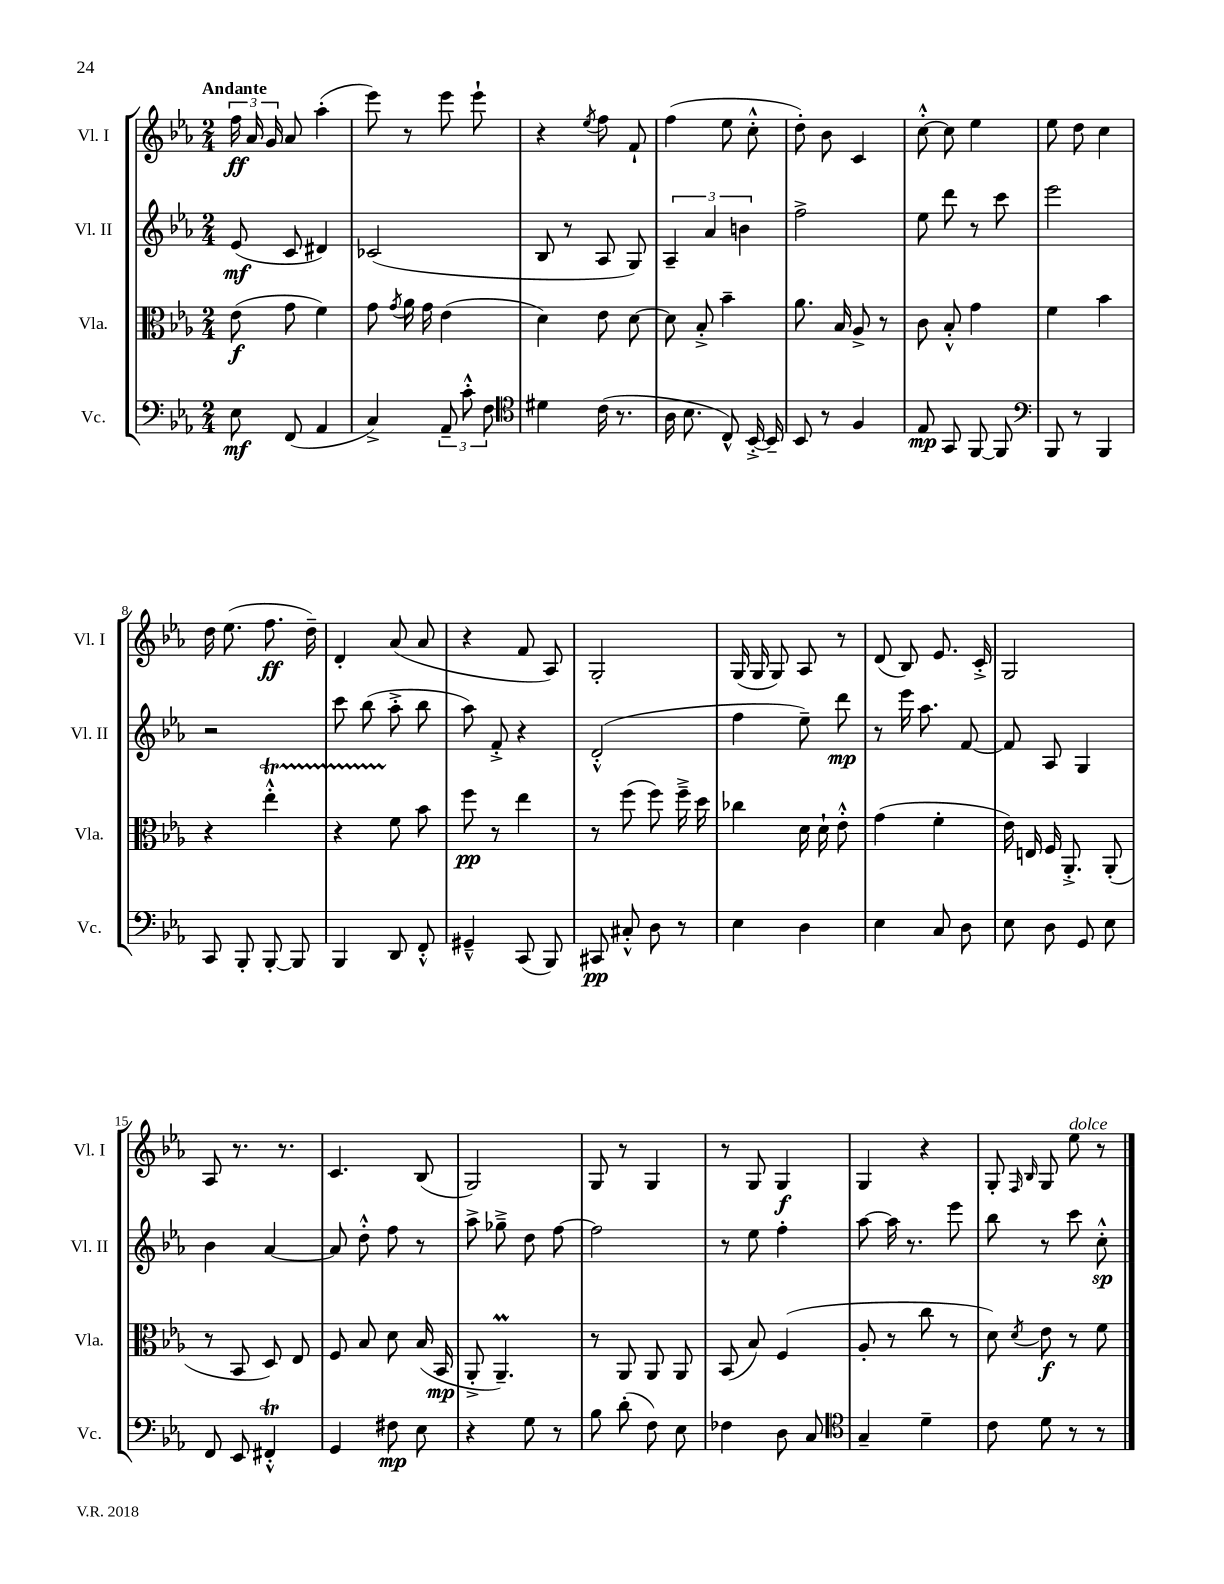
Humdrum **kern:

**kern	**kern	**kern	**kern
*staff4	*staff3	*staff2	*staff1
*clefF4	*clefC3	*clefG2	*clefG2
*k[b-e-a-]	*k[b-e-a-]	*k[b-e-a-]	*k[b-e-a-]
*M2/4	*M2/4	*M2/4	*M2/4
8E-	(8e-	(8e-	24ff
.	.	.	24a-
.	.	.	24g
(8FF	8g	8c	8a-
4AA-	4f)	4d#)	(4aa-'
=	=	=	=
4C^)	8g	(2c-	8eee-)
.	8qg	.	.
.	16a-	.	8r
.	16g	.	.
12AA-~	(4e-	.	8eee-
12c'^^	.	.	.
.	.	.	8eee-`
12F	.	.	.
=	=	=	=
*clefC4	*	*	*
4d#	4d)	8B-	4r
.	.	8r	.
.	.	.	8qee-
(16c	8e-	8A-	8ff
8.r	.	.	.
.	[8d	8G)	8f`
=	=	=	=
16A-	8d]	6A-~	(4ff
8.B-	.	.	.
.	8B-'^	.	.
.	.	6a-	.
8C^^)	4b-~	.	8ee-
.	.	6b	.
[16BB-'^	.	.	8cc'^^
16BB-~]	.	.	.
=	=	=	=
8BB-	8.a-	2ff^	8dd')
8r	.	.	8b-
.	16B-	.	.
4F	8A-^	.	4c
.	8r	.	.
=	=	=	=
8E-	8c	8ee-	[8cc'^^
8GG	8B-'^^	8ddd	8cc]
[8FF	4g	8r	4ee-
8FF]	.	8ccc	.
=	=	=	=
*clefF4	*	*	*
8BBB-	4f	2eee-	8ee-
8r	.	.	8dd
4BBB-	4b-	.	4cc
=	=	=	=
8CC	4r	2r	16dd
.	.	.	(8.ee-
8BBB-'	.	.	.
[8BBB-'	4ee-'^^	.	8.ff
8BBB-]	.	.	.
.	.	.	16dd~)
=	=	=	=
4BBB-	4r	8ccc	4d'
.	.	(8bb-	.
8DD	8f	8aa-'^	(8a-
8FF'^^	8b-	8bb-	8a-
=	=	=	=
4GG#~^^	8ff	8aa-)	4r
.	8r	8f'^	.
(8CC	4ee-	4r	8f
8BBB-)	.	.	8A-)
=	=	=	=
8CC#	8r	(2d'^^	2G'
8C#'^^	(8ff	.	.
8D	8ff)	.	.
8r	16ff~^	.	.
.	16dd	.	.
=	=	=	=
4E-	4cc-	4ff	(16G
.	.	.	16G
.	.	.	8G)
4D	16d	8ee-~)	8A-
.	16d`	.	.
.	8e-'^^	8ddd	8r
=	=	=	=
4E-	(4g	8r	(8d
.	.	16eee-	8B-)
.	.	8.aa-	.
8C	4f'	.	8.e-
8D	.	[8f	.
.	.	.	16c'^
=	=	=	=
8E-	16e-)	8f]	2G
.	16E	.	.
8D	16F	8A-	.
.	8.AA-'^	.	.
8GG	.	4G	.
8E-	(8AA-'	.	.
=	=	=	=
8FF	8r	4b-	8A-
8EE-	8BB-	.	8.r
4FF#'^^	8D)	[4a-	.
.	.	.	8.r
.	8E-	.	.
=	=	=	=
4GG	8F	8a-]	4.c
.	8B-	8dd'^^	.
8F#	8d	8ff	.
8E-	(16B-	8r	(8B-
.	16BB-	.	.
=	=	=	=
4r	8AA-'^	8aa-^	2G)
.	4.AA-~)	8gg-~^	.
8G	.	8dd	.
8r	.	[8ff	.
=	=	=	=
8B-	8r	2ff]	8G
(8d'	8AA-	.	8r
8F)	8AA-	.	4G
8E-	8AA-	.	.
=	=	=	=
4F-	(8BB-	8r	8r
.	8B-)	8ee-	8G
8D	(4F	4ff'	4G
8C	.	.	.
=	=	=	=
*clefC4	*	*	*
4G~	8A-'	[8aa-	4G
.	8r	16aa-]	.
.	.	8.r	.
4d~	8cc	.	4r
.	8r	8eee-	.
=	=	=	=
8c	8d)	8bb-	8G'
.	.	.	16qqF
.	8qd	.	16qqB-
8d	8e-	8r	8G
8r	8r	8ccc	8ee-
8r	8f	8cc'^^	8r
==	==	==	==
*-	*-	*-	*-
